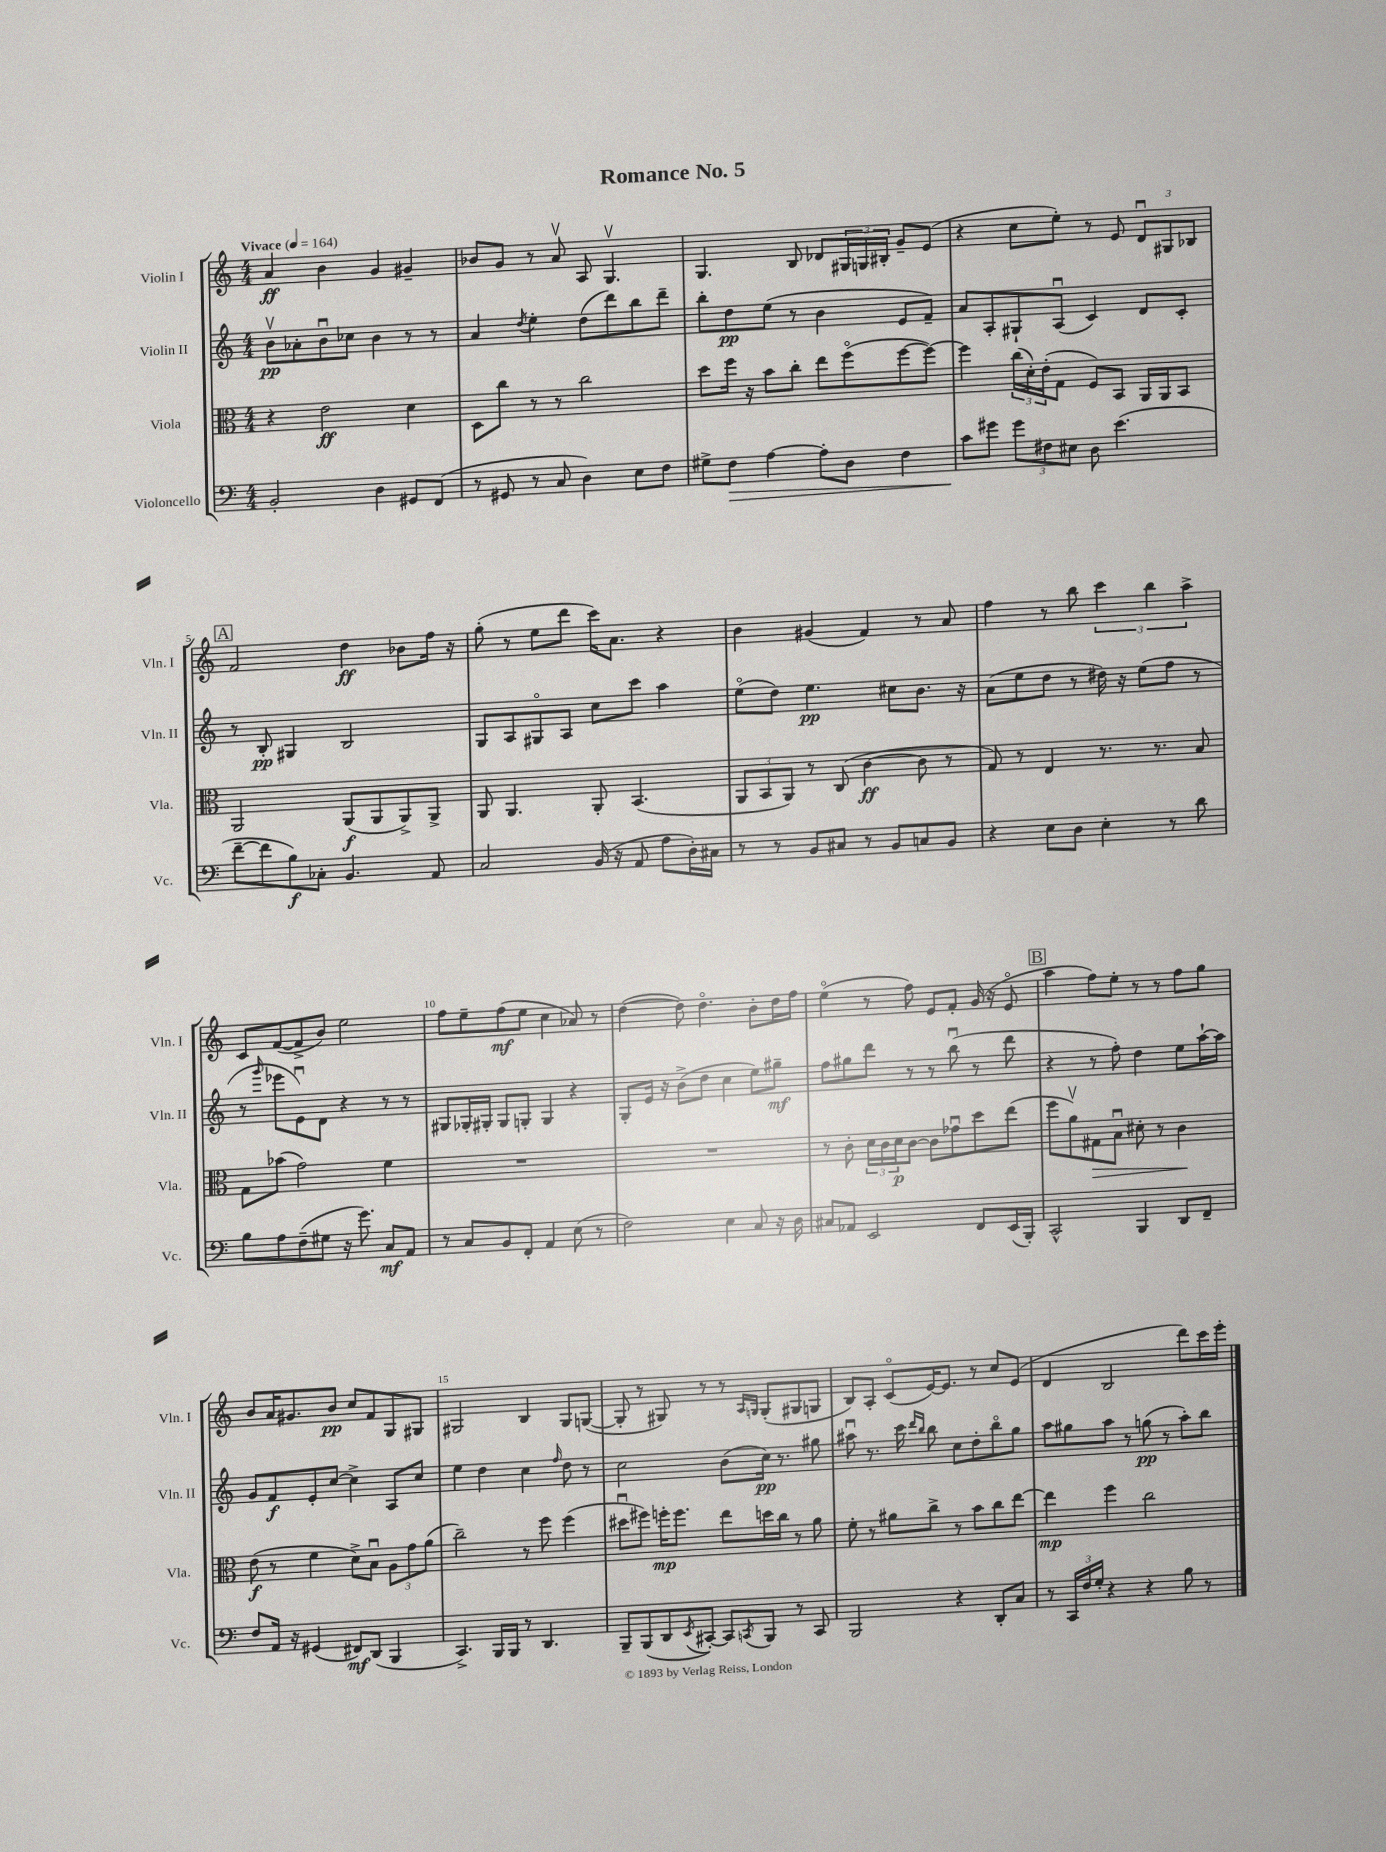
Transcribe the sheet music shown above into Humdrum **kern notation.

**kern	**kern	**kern	**kern
*staff4	*staff3	*staff2	*staff1
*clefF4	*clefC3	*clefG2	*clefG2
*k[]	*k[]	*k[]	*k[]
*M4/4	*M4/4	*M4/4	*M4/4
*MM164	*MM164	*MM164	*MM164
2BB'	4r	8bv	4a
.	.	8a-'	.
.	2e	8bu	4b
.	.	8cc-	.
4D	.	4b	4g
8GG#	4d	8r	4g#~
(8FF	.	8r	.
=	=	=	=
8r	8D	4a	8b-
8GG#	8cc	.	8g
.	.	8qdd	.
8r	8r	4ee'	8r
8C	8r	.	8av
4D)	2cc	(8dd	8A
.	.	8ddd)	4.Gv
8E	.	8bb	.
8F	.	8ddd~	.
=	=	=	=
8G#^	8dd	8bb'	4.G
8F	16ff	8dd	.
.	16r	.	.
[4A	8b	(8ee	.
.	8cc'	8r	8B
8A']	8ee	4b	8d-
8D	(8ffo	.	24G#
.	.	.	24G
.	.	.	24B#'
4F	[8ff	8e	8g~
.	8ff_)	8f~)	(8e
=	=	=	=
8c	4ff]	8a	4r
8g#	.	8A'	.
12g#	(24cc	8G#`	8cc
.	24d')	.	.
12F#	(24e'	.	.
.	8G	(8Au	8ee')
12E#	.	.	.
8D	8F)	4c)	8r
(4.e	8BB	.	8e
.	16AA	8d	12du
.	16AA	.	.
.	.	.	12G#
.	8BB	8c'	.
.	.	.	12B-
=	=	=	=
[8f~	2AA	8r	2f
8f]	.	8B'	.
8B)	.	4G#	.
8C-'	.	.	.
4.BB	(8AA	2B	4dd
.	8AA	.	.
.	8AA^)	.	8b-
8AA	8AA^	.	16ff
.	.	.	16r
=	=	=	=
2C	8AA	8G	(8gg'
.	4.AA	8A	8r
.	.	8G#o	8ee
.	.	8A	8ddd
(16BB	8AA'	8cc	16ccc)
16r	.	.	8.a
8AA	(4.BB	8ccc	.
8A	.	4aa	4r
16D')	.	.	.
16C#	.	.	.
=	=	=	=
8r	12AA	(8eeo	4b
.	12BB	.	.
8r	.	8dd)	.
.	12AA)	.	.
8BB	8r	4.ee	(4g#
8C#	(8C	.	.
8r	[4c	.	4f)
8BB	.	8cc#	.
8C	8c]	8.b	8r
8BB	8r	.	8a
.	.	16r	.
=	=	=	=
4r	8G)	(8a	4ff
.	8r	8ee	.
8E	4E	8dd	8r
8D	.	8r	8bb
4E'	8.r	16dd#)	6ccc
.	.	16r	.
.	.	(8ee	.
.	.	.	6bb
.	8.r	.	.
8r	.	8ff	.
.	.	.	6aa^
8d	8B	8r	.
=	=	=	=
8B	8G	8r	8c
.	.	16qqggg	.
8A	(8b-	8eee-	([8f
(8F~	2g)	8eu)	8f^]
8G#	.	8d	8b)
16r	.	4r	2ee
8.g)	.	.	.
8C	4f	8r	.
8AA	.	8r	.
=	=	=	=
8r	1r	8G#	8ff
8C	.	16G-'	8ee~
.	.	16G#'	.
8BB	.	8G#	(8ff
8FF'	.	8G'	8ee
4AA	.	4G	4cc
(8E	.	4r	8a-)
8r	.	.	8r
=	=	=	=
2F)	1r	8G'	([4dd
.	.	16e	.
.	.	16r	.
.	.	(8b^	8dd])
.	.	8dd	4.ddo
4E	.	4cc	.
8C	.	8ee)	8b'
16r	.	8gg#~	16dd
16D	.	.	16ff
=	=	=	=
8C#	8r	8ff	(4eeo
8AA-	8c'	8gg#	.
2EE	24d	8ddd	8r
.	24c	.	.
.	24d	.	.
.	[8c	8r	8ff)
.	8c]	8r	8e
.	8g-u	(8bbu	8f'
8FF	8dd	8r	(16g
.	.	.	16r
(16EE	(8ee	8ddd	8eo
16BBB')	.	.	.
=	=	=	=
2CC^^	8ff	4r	4aa
.	8av)	.	.
.	8G#	8r	8ff)
.	8Bu	8ff')	8ee'
4BBB	8d#'	4dd	8r
.	8r	.	8r
8DD	4c	8ee	8ff
8FF~	.	[16aa`	8gg
.	.	16aa]	.
=	=	=	=
8F	(8e	8g	8b
16AA	8r	8f	16a
16r	.	.	8.g#
(4GG#	4f	8e'	.
.	.	[8cc	8b
8FF#)	8d^)	4cc^]	8cc
(8DD	8Bu	.	8f
4BBB	12A	8A	8G
.	12g	.	.
.	.	8cc	8G#
.	(12a	.	.
=	=	=	=
4.CC^)	2cc~)	4ee	2G#
.	.	4dd	.
16BBB	.	.	.
16BBB	.	.	.
8r	8r	4cc	4B
4.DD	8ff	.	.
.	.	16qqff	.
.	(4ff	8dd	8G#
.	.	8r	([8G
=	=	=	=
8BBB~	8dd#u	2cc	8G']
(8BBB	8ff#)	.	8r
8DD	16ff'	.	8G#)
.	8.ff	.	.
8qEE	.	.	.
[8CC#')	.	.	8r
8CC#]	8ee	(8b	8r
.	.	.	16qqA
8qCC	.	.	16qqG
8BBB	16dd	16cc)	(8G'
.	16cc	8.r	.
8r	8r	.	8G#
8CC	8a	8gg#	8G
=	=	=	=
2BBB	8f'	8aa#u	8B)
.	8r	8.r	8A'
.	8a#	.	(8co
.	.	16ccc	.
.	.	16qqddd	.
.	.	16qqbb	.
.	8cc^	8bb	[16e)
.	.	.	8.e]
4r	8r	8cc	.
.	8b	8dd'	8r
8DD'	8cc	8bbo	8cc
8C	[8ee	8gg	(8e
=	=	=	=
8r	4ee]	8aa	4d
24CC	.	8gg#	.
24F	.	.	.
24G'	.	.	.
4r	4ff	8aa	2B
.	.	8r	.
4r	2cc	(8gg	.
.	.	8r	.
8B	.	8aa')	8ddd)
8r	.	8bb	16ccc
.	.	.	16eee'
==	==	==	==
*-	*-	*-	*-
